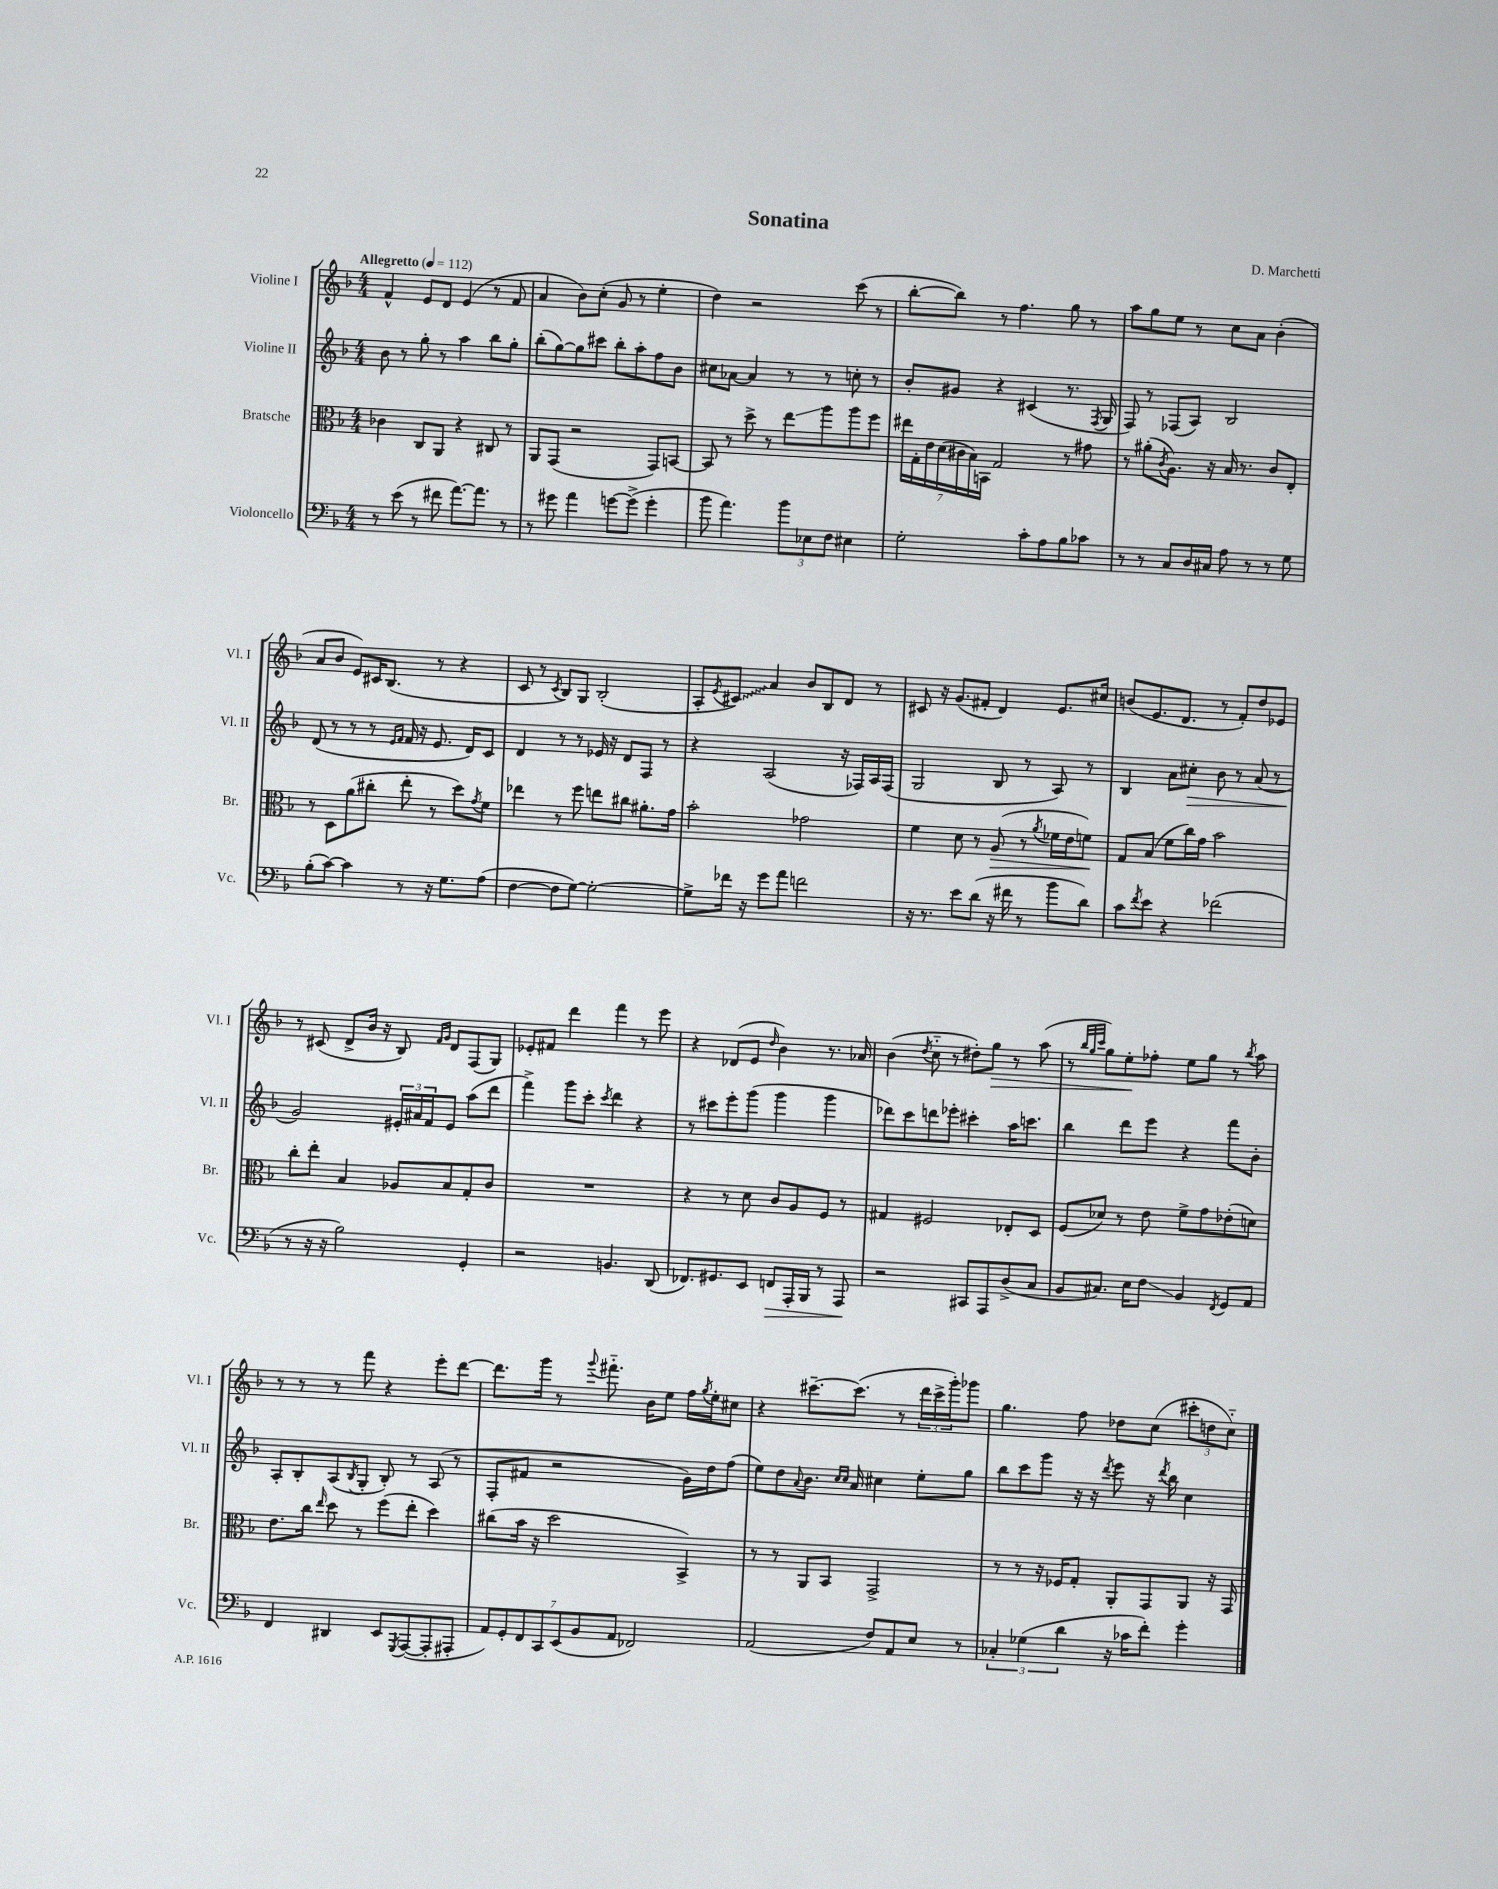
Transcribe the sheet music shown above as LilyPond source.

\header { title = "Sonatina" composer = "D. Marchetti" }
<<
\new StaffGroup <<
\new Staff = "s0" \with { instrumentName = "Violine I" shortInstrumentName = "Vl. I" } {
    \clef treble \key f \major \numericTimeSignature \time 4/4 \tempo "Allegretto" 4 = 112
    f'4-^ e'8 d'8 e'4( r8 f'8 |
    a'4 bes'8) c''8-.( g'8 r8 e''4-. |
    d''4) r2 c'''8( r8 |
    bes''8~-. bes''8) r8 f''4. g''8 r8 |
    a''8 g''8 e''8 r8 c''8 a'8 bes'4-.( |
    a'8 bes'8 e'8) cis'16 bes8.( r8 r4 |
    c'8 r8 \acciaccatura { c'8 } bes8) g8 bes2-.( |
    a8-. \acciaccatura { e'8 } \once \override Glissando.style = #'zigzag cis'8\glissando) a'4 bes'8 bes8 d'8 r8 |
    cis'8 r16 g'8.( fis'8-. d'4) e'8. cis''16 |
    b'8( e'8. d'8. r8 f'8-.) d''8 ees'8 |
    r8 cis'8( d'8-> bes'16 r16 bes8) \grace { f'16 g'16 } d'8 f8( g8) |
    ees'8-. fis'8 d'''4 f'''4 r8 e'''8 |
    r4 des'8( e'8 \grace { d''16 } bes'4) r8. aes'16 |
    bes'4( \acciaccatura { d''8 } c''8-_ r8 dis''8-.) g''8\> r8 a''8( |
    r8 \grace { bes''32 g''32 c'''32 } g''8) e''8-.\! fes''8-. e''8 g''8 r8 \acciaccatura { bes''8 } a''8 |
    r8 r8 r8 f'''8 r4 e'''8-. d'''8~ |
    d'''8. g'''16 r8 \appoggiatura { g'''8 } fis'''8.-_ bes'16 e''8 f''16 \acciaccatura { g''8 } e''16-. cis''8 |
    r4 cis'''8.~-- cis'''8.( r8 \tuplet 3/2 { d'''16 cis'''16-> g'''16-.) } ges'''8 |
    g''4. f''8 des''8 c''8( \tuplet 3/2 { cis'''8-. d''8 c''8-_) } \bar "|." |
}
\new Staff = "s1" \with { instrumentName = "Violine II" shortInstrumentName = "Vl. II" } {
    \clef treble \key f \major \numericTimeSignature \time 4/4
    bes'8 r8 g''8-. r8 a''4 bes''8 g''8-. |
    bes''8-.( g''8~) g''8 cis'''8 bes''8-. a''8-. f''8 bes'8 |
    cis''8 aes'8~ aes'4 r8 r8 c''8-. r8 |
    bes'8-. gis'8 r4 cis'4( r8. \acciaccatura { f8 } g16 |
    f8) r8 fes8( a8) bes2 |
    d'8( r8 r8 r8 \grace { e'16 f'16 } f'16 r16 e'8. d'16) c'8 |
    d'4 r8 r8 ees'16 r16 d'8 f8 r8 |
    r4 a2( r16 fes16) a16 fes16( |
    g2 bes8 r8 a8) r8 |
    bes4 a'8 cis''8-.\> bes'8 r8 a'8( r8 |
    g'2\!) \tuplet 3/2 { eis'16-. ais'16 f'16 } eis'8 a''8( d'''8 |
    f'''4->) g'''8 c'''8-. \acciaccatura { c'''8 } d'''4 r4 |
    r8 cis'''8 e'''8-. g'''8( g'''4 g'''4 |
    des'''8) c'''8 d'''8 ees'''8-. cis'''4-. a''16 c'''8. |
    bes''4 d'''8 e'''8 r4 f'''8 bes'8-. |
    a8-. bes8-. a8( \acciaccatura { bes8 } g8-. bes8-.) r8 a8( r8 |
    f8-. fis'8 r2 g'16) d''16 f''8( |
    e''8) d''8 \appoggiatura { a'8 } bes'8. \grace { c''16 c''16 } a'16 cis''4 e''8-. g''8 |
    bes''8 c'''8 g'''8 r16 r16 \acciaccatura { d'''8 } e'''8 r16 \acciaccatura { d'''8 } bes''16 c''4 \bar "|." |
}
\new Staff = "s2" \with { instrumentName = "Bratsche" shortInstrumentName = "Br." } {
    \clef alto \key f \major \numericTimeSignature \time 4/4
    ces'4 c8 a,8 r4 cis8 r8 |
    a,8 g,8( r2 g,8) b,8~ |
    b,8 r8 d''8-> r8 e''8\glissando a''8 a''8 f''8 |
    \tuplet 7/4 { eis''16 g16-. e'16 d'16( cis'16 bes16) b,16 } g2 r8 gis'8 |
    r8 ais'8-.( \acciaccatura { c'8 } a8.) r16 bes16 r8. c'8 e8-. |
    r8 d8 a'8( cis''8-. e''8-. r8 d''8) \acciaccatura { g'8 } f'8 |
    ees''4 r8 f''8 e''8 cis''8 ais'8.-. g'16 |
    bes'2-. ges'2 |
    f'4 d'8 r8 a8\>( r8 \acciaccatura { a'8 } fes'16 e'16 f'8\!) |
    g8 bes8( f'8 c''16) g'16 bes'2 |
    c''8-. e''8-. bes4 aes8 bes8 g8-. c'8 |
    R1 |
    r4 r8 d'8 c'8 a8 f8 r8 |
    gis4 fis2 ees8-. d8 |
    f8( des'8) r8 e'8 f'8-> g'8 ees'8-.( d'8) |
    e'8. c''16 \grace { e''16 } d''8 r8 f''8( e''8-. d''4) |
    cis''8( bes'16 r16 d''2 bes,4->) |
    r8 r8 a,8 bes,8 g,2-> |
    r8 r8 r16 fes16 g8-. a,8-. g,8 a,8 r16 g,16 \bar "|." |
}
\new Staff = "s3" \with { instrumentName = "Violoncello" shortInstrumentName = "Vc." } {
    \clef bass \key f \major \numericTimeSignature \time 4/4
    r8 e'8( r8 fis'8 a'8.~) a'8. r8 |
    r8 gis'8 a'4 g'8~ g'8->( g'4-. |
    bes'8 a'4.) \tuplet 3/2 { bes'8 ees8 f8 } eis4 |
    g2-. c'8-. a8 bes8 ces'8 |
    r8 r8 c8 d16 cis16 a8 r8 r8 g8 |
    bes8-.( c'8~) c'4 r8 r16 g8. a8( |
    f4~ f8 g8~) g2~-. |
    g8-> fes'16 r16 g'8 a'8 f'2 |
    r16 r8. e'8 d'8( r16 fis'16 r8 bes'8 d'8) |
    c'8 \acciaccatura { f'8 } e'8 r4 fes'2( |
    r8 r16 r16 bes2) g,4-. |
    r2 b,4. d,8( |
    fes,8.) gis,8. e,8 f,8\> a,,16-. bes,,16 r8 a,,8\! |
    r2 cis,8 a,,8 d8->( c8 |
    bes,8 cis8.) e16 f8\glissando bes,4 \acciaccatura { f,8 } g,8 a,8 |
    f,4 dis,4 e,8 \acciaccatura { g,,8 } a,,8~( a,,8-. ais,,8-. |
    \tuplet 7/4 { a,8) g,8-. f,8 c,8 e,8( bes,8 a,8 } fes,2) |
    a,2( f8) a,8 e8 r8 |
    \tuplet 3/2 { ces4-. ges4( d'4 } r16 ces'16 f'8-.) g'4-. \bar "|." |
}
>>
>>
\layout { \context { \Score \remove "Bar_number_engraver" } }
